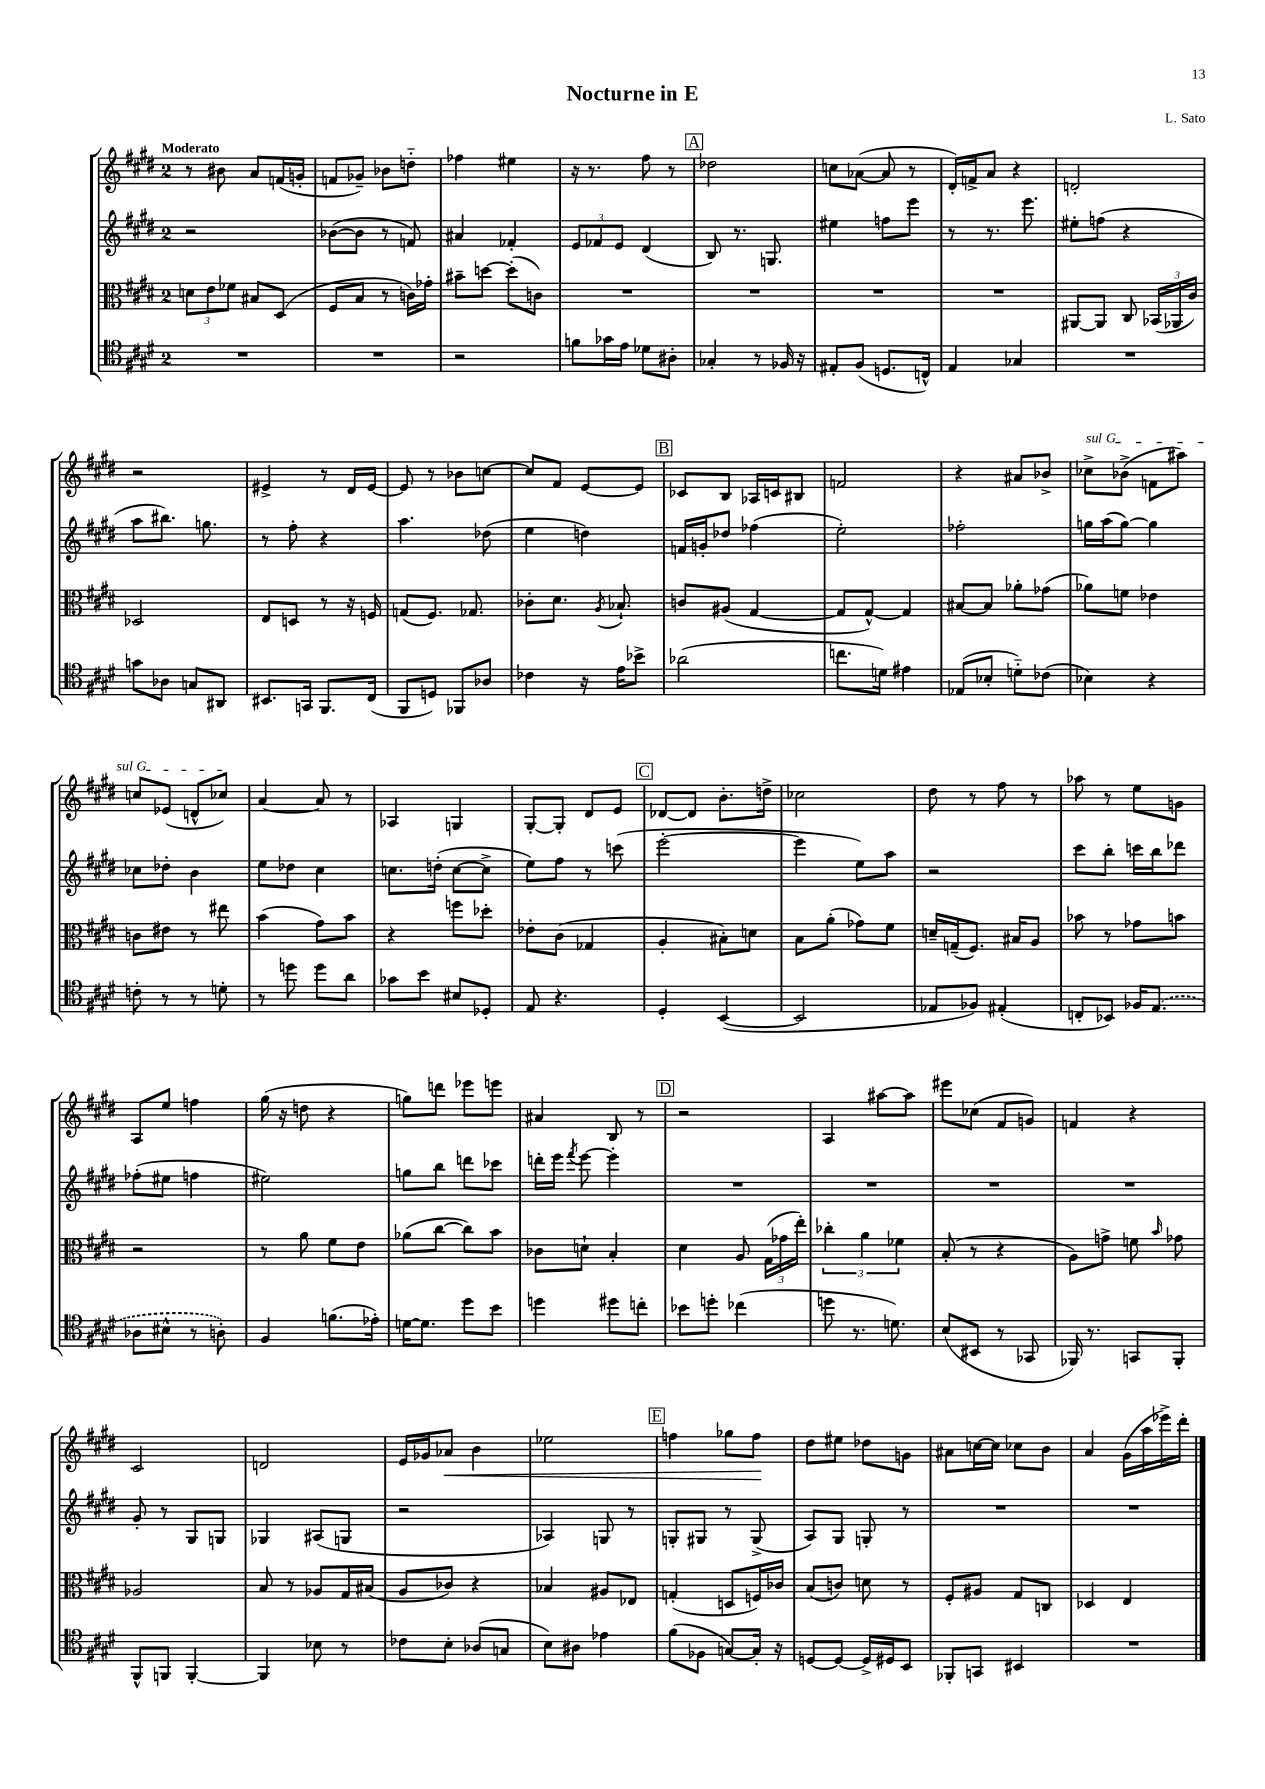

**kern	**kern	**kern	**kern	**dynam
*part4	*part3	*part2	*part1	*part1
*staff4	*staff3	*staff2	*staff1	*staff1
*clefC4	*clefC3	*clefG2	*clefG2	*
*k[f#c#g#d#]	*k[f#c#g#d#]	*k[f#c#g#d#]	*k[f#c#g#d#]	*
*M2/4	*M2/4	*M2/4	*M2/4	*
=1	=1	=1	=1	=1
!	!	!	!LO:TX:a:B:t=Moderato	!
2r	12dn\L	2r	8r	.
.	12e\	.	.	.
.	.	.	8b#X\	.
.	12f-X\J	.	.	.
.	8B#X/L	.	8a/L	.
.	(8D#/J	.	(16fn/L	.
.	.	.	16gn'/JJ	.
=2	=2	=2	=2	=2
2r	8F#/L	([8b-X\L	8fn/L	.
.	8B/J	8b-\J]	8g-X~/J)	.
.	8r	8r	8b-X\L	.
.	16cn\LL)	8fn/)	8ddn\J	.
.	16g-X'\JJ	.	.	.
=3	=3	=3	=3	=3
2r	8b#X~\L	4a#X/	4ff-X\	.
.	[8ddn\J	.	.	.
.	(8dd'\L]	4f-X'/	4ee#X\	.
.	8cn\J)	.	.	.
=4	=4	=4	=4	=4
8fn\L	2r	12e/L	16r	.
.	.	.	8.r	.
.	.	12f-X/	.	.
16g-X\L	.	.	.	.
.	.	12e/J	.	.
16e\JJ	.	.	.	.
8d-X\L	.	(4d#/	8ff#\	.
8A#X'\J	.	.	8r	.
!!LO:REH:place=s1:t=A
=5	=5	=5	=5	=5
4G-X'/	2r	8B/)	2dd-X\	.
.	.	8.r	.	.
8r	.	.	.	.
.	.	8.Gn/	.	.
16F-X/	.	.	.	.
16r	.	.	.	.
=6	=6	=6	=6	=6
8E#X'/L	2r	4ee#X\	8ccn\L	.
(8F#/J	.	.	([8a-X\J	.
8.Dn/L	.	8ffn\L	8a-/]	.
.	.	8eee\J	8r	.
16Cn^^/Jk)	.	.	.	.
=7	=7	=7	=7	=7
4E/	2r	8r	16d#'/LL)	.
.	.	.	16fn^/J	.
.	.	8.r	8a/J	.
4G-X/	.	.	4r	.
.	.	8.eee\	.	.
=8	=8	=8	=8	=8
2r	[8AA#X/L	8ee#X'\L	2dn'/	.
.	8AA#/J]	(8ffn\J	.	.
.	8C#/	4r	.	.
.	(24BB-X/LL	.	.	.
.	24AA-X/	.	.	.
.	24c#/JJ)	.	.	.
!!LO:LB:g=z
=9	=9	=9	=9	=9
8gn\L	2D-X/	8aa\L	2r	.
8A-X\J	.	8.bb#X\J)	.	.
8Gn/L	.	.	.	.
.	.	8.ggn\	.	.
8AA#X/J	.	.	.	.
=10	=10	=10	=10	=10
8.BB#X/L	8E/L	8r	4e#X^/	.
.	8Dn/J	8ff#'\	.	.
16GGn/Jk	.	.	.	.
8.FF#/L	8r	4r	8r	.
.	16r	.	16d#/LL	.
(16C#/Jk	16Fn/	.	[16e#/JJ	.
=11	=11	=11	=11	=11
8FF#/L	(8Gn/L	4.aa\	8e#/]	.
8Dn/J)	8.F#/J)	.	8r	.
8FF-X/L	.	.	8b-X\L	.
.	8.G-X/	.	.	.
8A-X/J	.	(8dd-X\	[8ccn\J	.
=12	=12	=12	=12	=12
4c-X\	8c-X'\L	4ee\	8cc/L]	.
.	8.d#\J	.	8f#/J	.
16r	.	4ddn\)	[8e/L	.
.	8qA/	.	.	.
16e\KL	8.B-X`/	.	.	.
8b-X^\J	.	.	8e/J]	.
!!LO:REH:place=s1:t=B
=13	=13	=13	=13	=13
(2a-X\	8cn/L	16fn/LL	8c-X/L	.
.	.	16gn'/J	.	.
.	(8A#X/J	8dd-X/J	8B/J	.
.	[4G#/	(4ff-X\	16A-X/LL	.
.	.	.	16cn/J	.
.	.	.	8B#X/J	.
=14	=14	=14	=14	=14
8.ccn\L	8G#/L]	2ee'\)	2fn/	.
.	[8G#^^/J)	.	.	.
16dn\Jk)	.	.	.	.
4e#X\	4G#/]	.	.	.
=15	=15	=15	=15	=15
(8E-X/L	[8B#X/L	2ff-X'\	4r	.
8B-X'/J	8B#/J]	.	.	.
8dn\L)	8a-X'\L	.	8a#X/L	.
(8c-X\J	(8g-X\J	.	8b-X^/J	.
=16	=16	=16	=16	=16
!	!	!	!LO:TX:a:i:t=sul G	!
4B-X\)	8a-X\L)	16ggn\LL	8cc-X^\L	.
.	.	(16aa\J	.	.
.	8fn\J	[8gg\J)	(8b-X^\J	.
4r	4e-X\	4gg\]	8fn\L	.
.	.	.	8aa#X\J)	.
!!LO:LB:g=z
=17	=17	=17	=17	=17
8cn'\	8cn\L	8cc-X\L	8ccn/L	.
8r	8e#X\J	8dd-X'\J	(8e-X/J	.
8r	8r	4b\	8dn^^/L	.
8dn'\	8ee#X\	.	8cc-X/J)	.
=18	=18	=18	=18	=18
8r	(4b\	8ee\L	[4a/	.
8ddn\	.	8dd-X\J	.	.
8dd\L	8g#\L)	4cc#\	8a/]	.
8a\J	8b\J	.	8r	.
=19	=19	=19	=19	=19
8g-X\L	4r	8.ccn\L	4A-X/	.
8b\J	.	.	.	.
.	.	(16ddn'\Jk	.	.
8B#X/L	8ffn\L	[8cc\L	4Gn/	.
8D-X'/J	8dd-X'\J	8cc^\J]	.	.
=20	=20	=20	=20	=20
8E/	8e-X'\L	8ee\L)	[8G#'/L	.
4.r	(8c#\J	8ff#\J	8G#'/J]	.
.	4G-X/	8r	8d#/L	.
.	.	(8cccn\	8e/J	.
!!LO:REH:place=s1:t=C
=21	=21	=21	=21	=21
4D#'/	4A'/	[2eee'\	[8d-X/L	.
.	.	.	8d-/J]	.
([4BB/	8B#X'\L)	.	8.b'\L	.
.	8dn\J	.	.	.
.	.	.	16ddn^\Jk	.
=22	=22	=22	=22	=22
2BB/]	8B\L	4eee\]	2cc-X\	.
.	(8a'\J	.	.	.
.	8g-X\L)	8ee\L)	.	.
.	8f#\J	8aa\J	.	.
=23	=23	=23	=23	=23
8E-X/L	16dn~/LL	2r	8dd#\	.
.	(16Gn~/J	.	.	.
8F-X/J)	8.F#/J)	.	8r	.
(4E#X'/	.	.	8ff#\	.
.	16B#X/KL	.	.	.
.	8A/J	.	8r	.
=24	=24	=24	=24	=24
8Cn'/L	8b-X\	8ccc#\L	8aa-X\	.
8BB-X/J)	8r	8bb'\J	8r	.
16F-X/KL	8g-X\L	16cccn\LL	8ee\L	.
(8.E/J	.	16bb\J	.	.
.	8bn\J	8ddd-X\J	8gn\J	.
!!LO:LB:g=z
=25	=25	=25	=25	=25
8A-X\L	2r	(8ff-X'\L	8A/L	.
8B#X^^\J	.	8ee#X\J	8ee/J	.
8r	.	4ffn\	4ffn\	.
8An'\)	.	.	.	.
=26	=26	=26	=26	=26
4F#/	8r	2ee#X\)	(16gg#\	.
.	.	.	16r	.
.	8a\	.	8ddn\	.
(8.fn\L	8f#\L	.	4r	.
.	8e\J	.	.	.
16e-X'\Jk)	.	.	.	.
=27	=27	=27	=27	=27
[16dn\KL	(8a-X\L	8ggn\L	8ggn\L)	.
8.d\J]	.	.	.	.
.	[8cc#\J	8bb\J	8dddn\J	.
8dd#\L	8cc#\L])	8dddn\L	8eee-X\L	.
8b\J	8b\J	8ccc-X\J	8eeen\J	.
=28	=28	=28	=28	=28
4ddn\	8c-X\L	16dddn'\LL	4a#X/	.
.	.	16eee\JJ	.	.
.	.	8qfff#/	.	.
.	8dn`\J	[8eee\	.	.
8dd#X\L	4B'/	4eee'\]	8B/	.
8ccn'\J	.	.	8r	.
!!LO:REH:place=s1:t=D
=29	=29	=29	=29	=29
8b-X\L	4d#\	2r	2r	.
8ddn'\J	.	.	.	.
(4cc-X\	8A/	.	.	.
.	(24G#\LL	.	.	.
.	24g-X\	.	.	.
.	24ee'\JJ)	.	.	.
=30	=30	=30	=30	=30
8ddn\	6cc-X'\	2r	4A/	.
8.r	.	.	.	.
.	6a\	.	.	.
.	.	.	[8aa#X\L	.
8.dn\)	.	.	.	.
.	6f-X\	.	.	.
.	.	.	8aa#\J]	.
=31	=31	=31	=31	=31
(8B/L	(8B'/	2r	8eee#X\L	.
8BB#X/J	8r	.	(8cc-X\J	.
8r	4r	.	8f#/L	.
8GG-X/	.	.	8gn/J)	.
=32	=32	=32	=32	=32
16FF-X/)	8A\L)	2r	4fn/	.
8.r	.	.	.	.
.	8gn^\J	.	.	.
8GGn/L	8fn\	.	4r	.
.	16qqb/	.	.	.
8FF-'/J	8g-X\	.	.	.
!!LO:LB:g=z
=33	=33	=33	=33	=33
8FF#^^/L	2A-X/	8g#'/	2c#/	.
8FFn/J	.	8r	.	.
[4FF'/	.	8G#/L	.	.
.	.	8Gn/J	.	.
=34	=34	=34	=34	=34
4FF/]	8B/	4G-X/	2dn/	.
.	8r	.	.	.
8B-X\	8A-X/L	(8A#X/L	.	.
8r	16G#/L	8Gn/J	.	.
.	(16B#X/JJ	.	.	.
=35	=35	=35	=35	=35
8c-X\L	8A/L	2r	16e/LL	.
.	.	.	16g-X/J	.
!	!	!	!	!LO:HP:b
8B'\J	8c-X/J)	.	8a-X/J	<
(8A-X/L	4r	.	4b\	.
8Gn/J	.	.	.	.
=36	=36	=36	=36	=36
8B\L)	4B-X/	4A-X/)	2ee-X\	.
8A#X\J	.	.	.	.
4e-X\	8A#X/L	8Gn/	.	.
.	8E-X/J	8r	.	.
!!LO:REH:place=s1:t=E
=37	=37	=37	=37	=37
(8f#\L	(4Gn'/	8Gn'/L	4ffn\	.
8F-X\J	.	8G#X/J	.	.
[8Gn/L)	8Dn/L	8r	8gg-X\L	.
16G'/Jk]	16Fn/L)	(8G#^/	8ff\J	.
16r	16c-X/JJ	.	.	.
.	.	.	.	[
=38	=38	=38	=38	=38
[8Dn/L	(8B/L	8A/L)	8dd#\L	.
8D/J_	8cn/J)	8G#/J	8ee#X\J	.
16D^/LL]	8dn\	8Gn'/	8dd-X\L	.
16D#X/J	.	.	.	.
8BB/J	8r	8r	8gn\J	.
=39	=39	=39	=39	=39
8FF-X'/L	8F#'/L	2r	8a#X\L	.
8GGn/J	8A#X/J	.	[16ccn\L	.
.	.	.	16cc\JJ]	.
4BB#X/	8G#/L	.	8cc-X\L	.
.	8Cn/J	.	8b\J	.
=40	=40	=40	=40	=40
2r	4D-X/	2r	4a/	.
.	4E/	.	(16g#\LL	.
.	.	.	16aa\	.
.	.	.	16eee-X^\)	.
.	.	.	16ddd#'\JJ	.
==	==	==	==	==
*-	*-	*-	*-	*-
